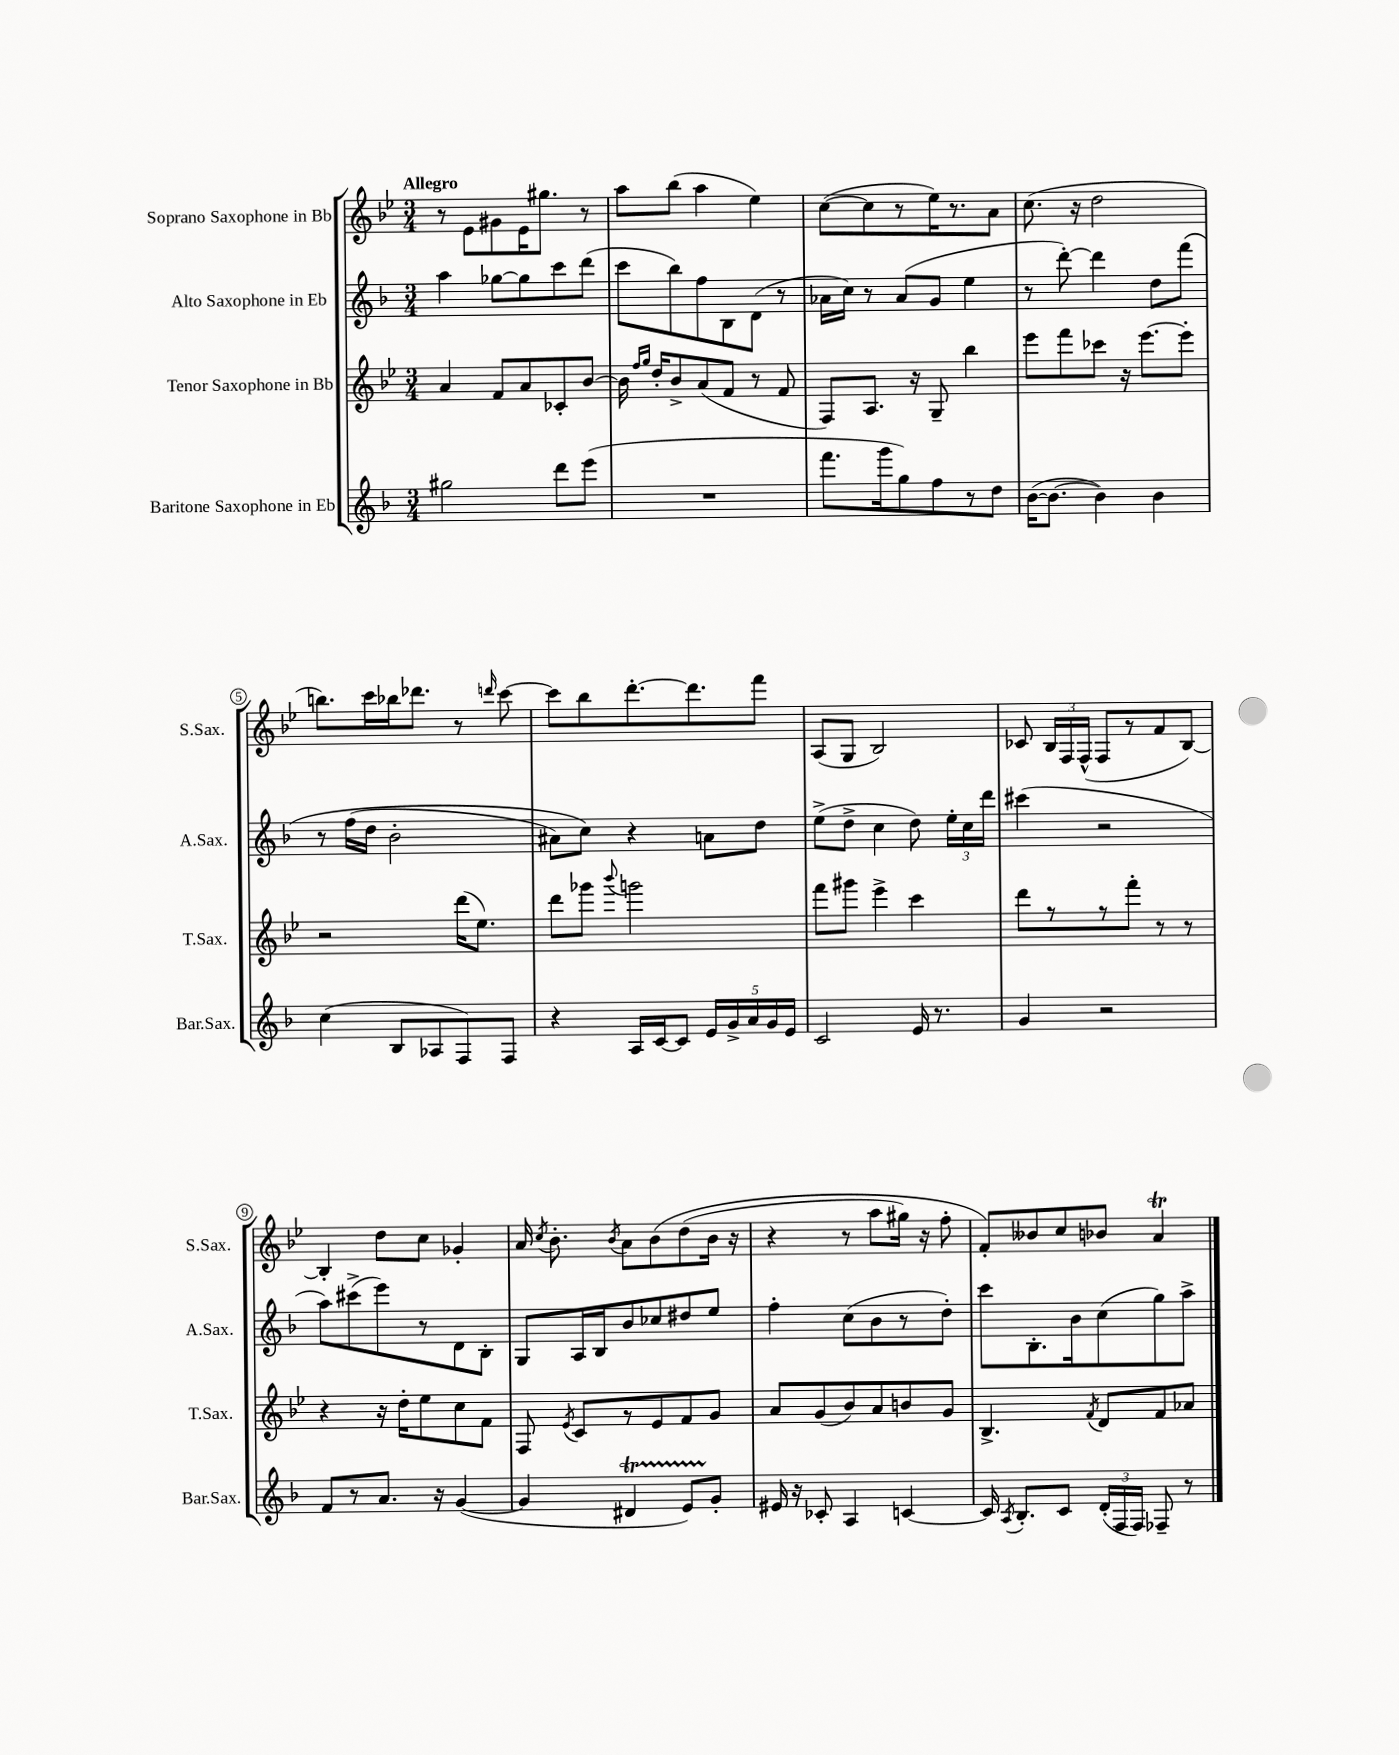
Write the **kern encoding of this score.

**kern	**kern	**kern	**kern
*staff4	*staff3	*staff2	*staff1
*clefG2	*clefG2	*clefG2	*clefG2
*k[b-]	*k[b-e-]	*k[b-]	*k[b-e-]
*M3/4	*M3/4	*M3/4	*M3/4
2gg#	4a	4aa	8r
.	.	.	8e-
.	8f	[8gg-	8g#
.	8a	8gg-]	16e-
.	.	.	8.gg#
8ddd	8c-'	8ccc	.
(8eee	[8b-	(8ddd	8r
=	=	=	=
2.r	16b-]	8ccc	8aa
.	16qqff	.	.
.	16qqgg	.	.
.	16dd'	.	.
.	8b-^	8bb-)	(8bb-
.	(8a	8ff	4aa
.	8f	8B-	.
.	8r	(8d	4ee-)
.	8f	8r	.
=	=	=	=
8.fff	8F)	16a-	([8cc
.	.	16cc)	.
.	8.A	8r	8cc]
16ggg	.	.	.
8gg)	.	(8a-	8r
.	16r	.	.
8ff	8G~	8g	16ee-)
.	.	.	8.r
8r	4bb-	4ee	.
8dd	.	.	8a
=	=	=	=
([16b-	8eee-	8r	(8.cc
8.b-_	.	.	.
.	8fff	[8ddd')	.
.	.	.	16r
4b-])	8ccc-	4ddd]	2dd
.	16r	.	.
.	[8.eee-	.	.
4b-	.	8dd	.
.	8eee-']	&(8fff	.
=	=	=	=
(4cc	2r	8r	8.bb)
.	.	(16ff	.
.	.	16dd	16ccc
8B-	.	2b-'	16bb-
.	.	.	8.ddd-
8A-	.	.	.
8F)	(16ddd	.	8r
.	8.ee-)	.	.
.	.	.	16qqddd
8F	.	.	[8ccc
=	=	=	=
4r	8ddd	8a#)	8ccc]
.	8ggg-	8cc&)	8bb-
.	8qqbbb-	.	.
16A	2ggg	4r	[8.ddd'
[16c	.	.	.
8c]	.	.	.
.	.	.	8.ddd]
20e	.	8a	.
20g^	.	.	.
20a	.	.	.
.	.	8dd	8fff
20g	.	.	.
20e	.	.	.
=	=	=	=
2c	8fff	(8ee^	(8A
.	8ggg#	8dd^	8G
.	4eee-^	4cc	2B-)
16e	4ccc	8dd)	.
8.r	.	.	.
.	.	24ee'	.
.	.	24cc	.
.	.	24ddd	.
=	=	=	=
4g	8ddd	(4ccc#	8c-
.	8r	.	24B-
.	.	.	24F
.	.	.	(24F^^
2r	8r	2r	8F
.	8fff'	.	8r
.	8r	.	8f
.	8r	.	[8B-)
=	=	=	=
8f	4r	8aa)	4B-']
8r	.	(8ccc#^	.
8.a	16r	8eee)	8dd
.	16dd'	.	.
.	8ee-	8r	8cc
16r	.	.	.
([4g	8cc	8d	4g-'
.	8f	8B-'	.
=	=	=	=
4g]	8F	8G	16a
.	.	.	8qcc
.	.	.	8.b-'
.	8qe-	.	.
.	8c	16A	.
.	.	16B-	.
.	.	.	8qb-
4d#	8r	8b-	8a
.	8e-	8cc-	&(8b-
8e)	8f	8dd#	(8dd
8g'	8g	8ee	16b-
.	.	.	16r
=	=	=	=
16e#	8a	4ff'	4r
16r	.	.	.
8c-'	(8g	.	.
4A	8b-)	(8cc	8r
.	8a	8b-	8aa
[4c	8b	8r	16gg#)
.	.	.	16r
.	8g	8dd')	8ff'
=	=	=	=
16c]	4.B-^	8ccc	8f'&)
8qA	.	.	.
8.B-'	.	.	.
.	.	8.B-'	8b--
8c	.	.	8cc
.	.	16b-	.
.	8qf	.	.
(24d'	8d	(8cc	8b-
24F	.	.	.
24F)	.	.	.
8F-~	8f	8gg)	4a
8r	8a-	8aa^	.
==	==	==	==
*-	*-	*-	*-
